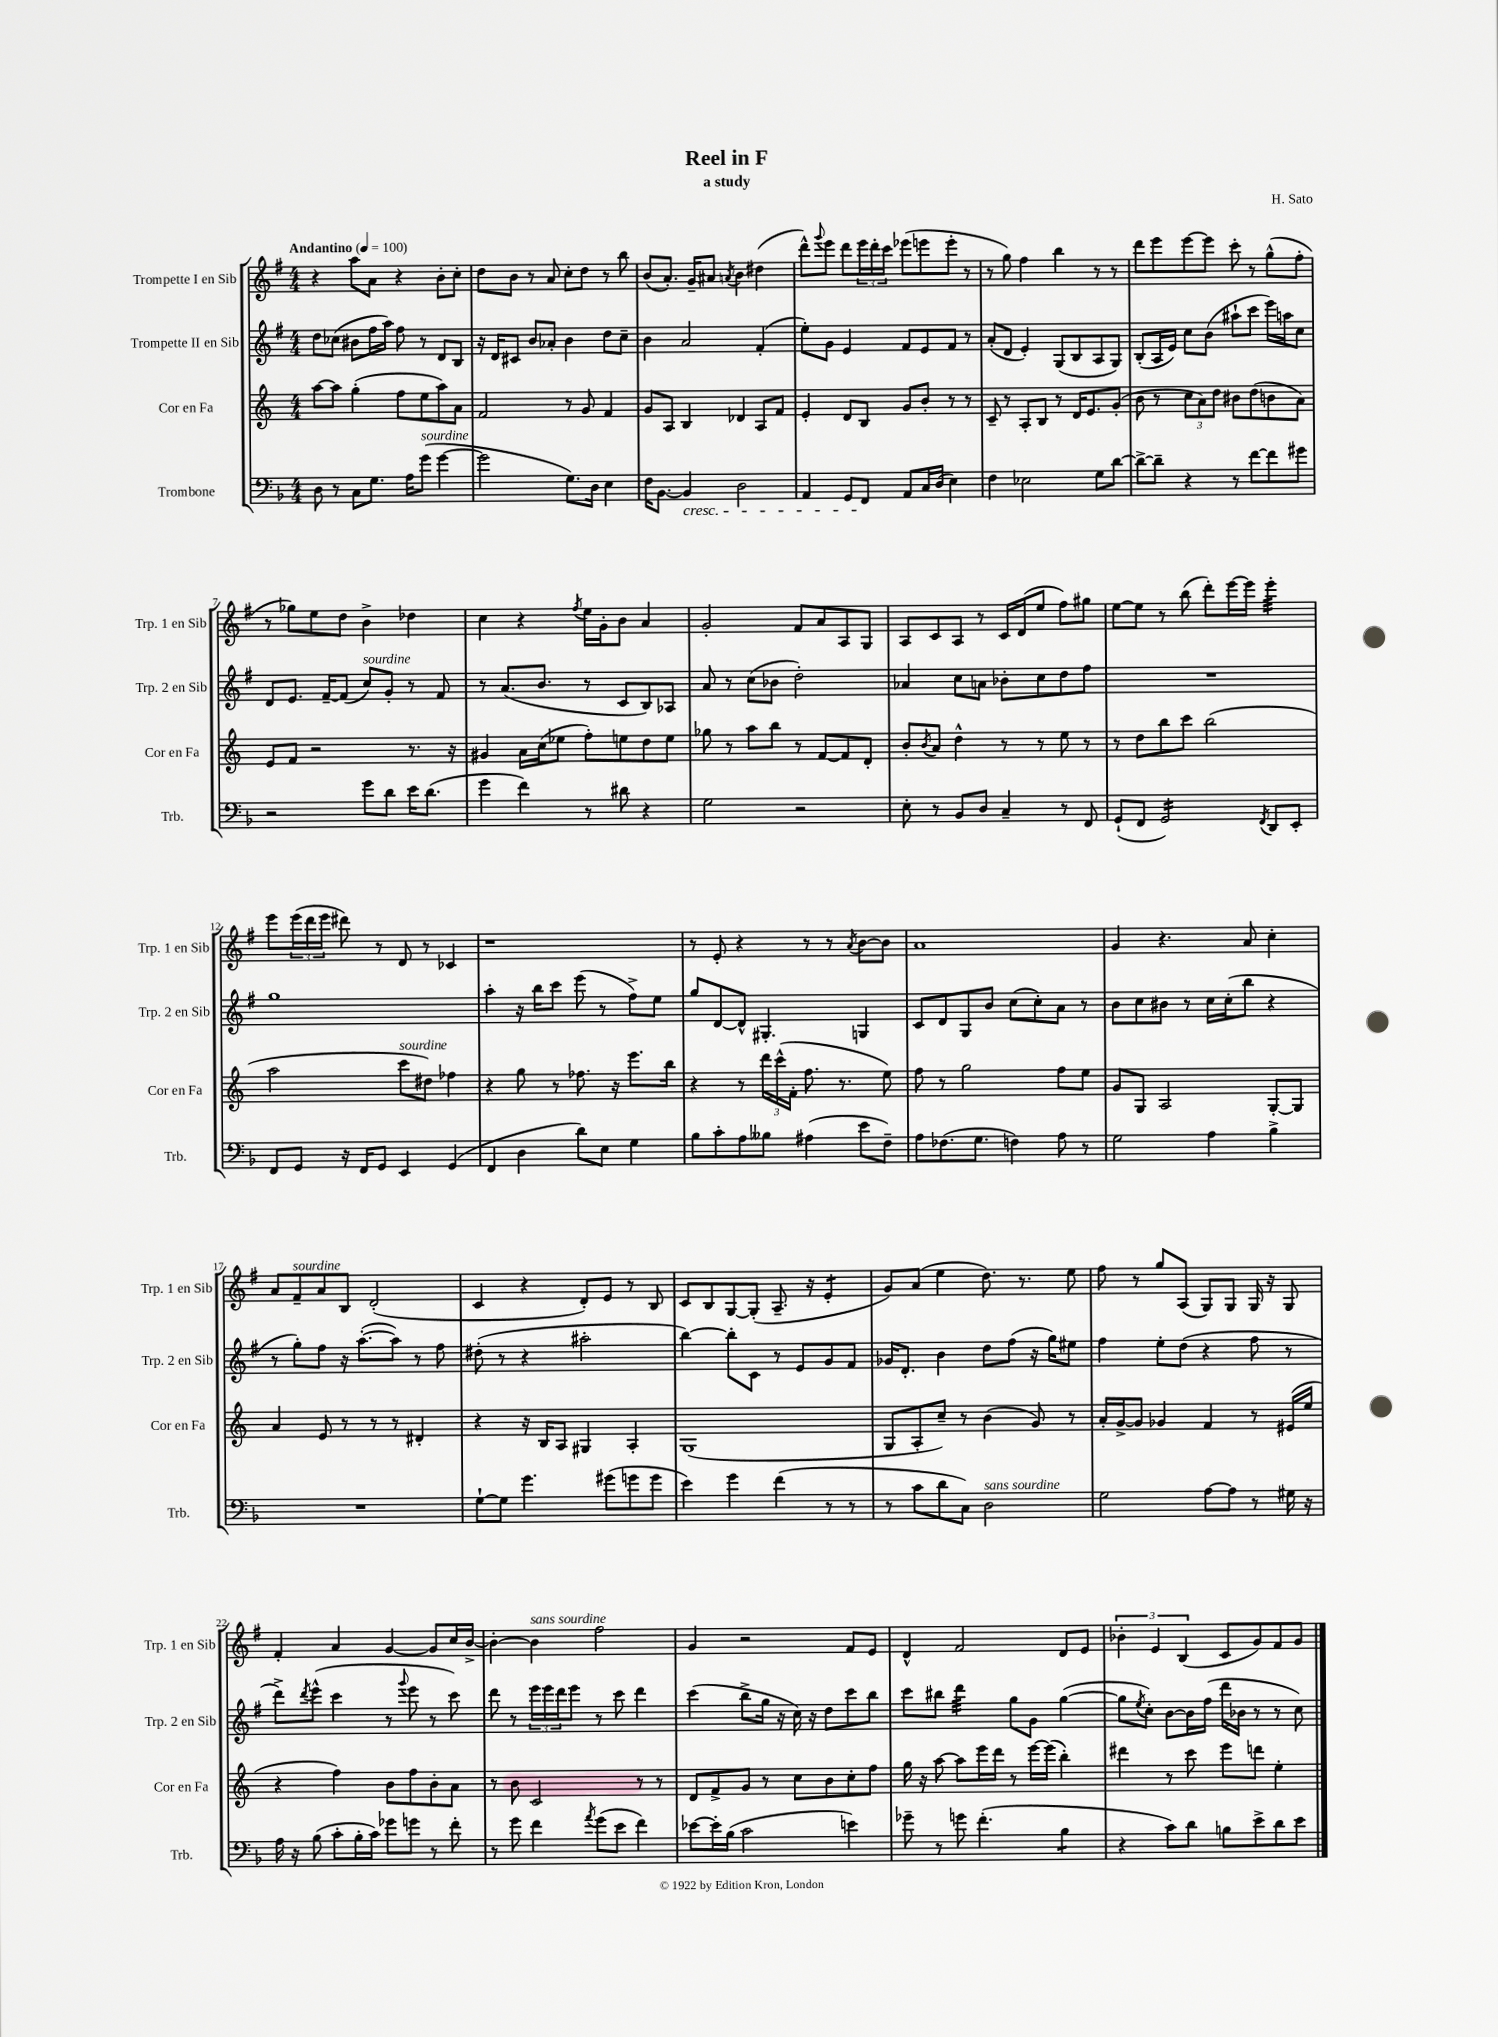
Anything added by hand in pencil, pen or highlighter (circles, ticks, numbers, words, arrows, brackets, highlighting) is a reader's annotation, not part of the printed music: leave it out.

**kern	**kern	**kern	**kern
*staff4	*staff3	*staff2	*staff1
*clefF4	*clefG2	*clefG2	*clefG2
*k[b-]	*k[]	*k[f#]	*k[f#]
*M4/4	*M4/4	*M4/4	*M4/4
*MM100	*MM100	*MM100	*MM100
8D	[8aa	8dd	4r
8r	8aa]	(8cc-	.
8C	(4gg'	8b#	8aa
8.G	.	16ff#	8a
.	.	16aa)	.
.	8ff	8ff#	4r
16A	.	.	.
(8g	8ee	8r	.
[4g	8aa)	8d	8b'
.	8a	8B	8cc'
=	=	=	=
2g]	2f	16r	8dd
.	.	16d	.
.	.	8c#	8b
.	.	8b	8r
.	.	8a-'	8a
8.G)	8r	4b	8cc'
.	8g	.	8dd
16D	.	.	.
4E	4f	8dd	8r
.	.	8cc~	8bb
=	=	=	=
16F	8g	4b	(8b
[8.BB-	.	.	.
.	8A	.	8.a')
4BB-]	4B	2a	.
.	.	.	16g~
.	.	.	8a#
.	.	.	8qa
2D	4d-	.	4b
.	8A	(4f#'	(4dd#
.	8f	.	.
=	=	=	=
4AA	4e'	8ee')	8ddd^^)
.	.	.	8qqggg
.	.	8g	8eee
8GG	8d	4e	8ddd
8FF	8B	.	24eee
.	.	.	24ddd'
.	.	.	24ccc
8AA	8g	8f#	(8eee-
16C	8b'	8e	8eee
(16D	.	.	.
4E)	8r	8f#	8eee'
.	8r	8r	8r
=	=	=	=
4F	8c~	(8a'	8r
.	8r	8d	8gg)
2E-	8A'	4e')	4ff#
.	8B	.	.
.	8r	(8G	4bb
.	16d	8B	.
.	8.e	.	.
8G	.	8A	8r
[8d	(8g'	8G)	8r
=	=	=	=
8d^_	8b	(8B'	8ddd
8d~]	8r	16A	8eee
.	.	16e)	.
4r	12cc	8cc	[8eee
.	12a)	.	.
.	.	(8b	8eee]
.	12dd	.	.
8r	8b#	8aa#`	8ccc'
[8f	(8dd	8ccc	8r
8f]	8b	16eee)	(8gg^^
.	.	16aa	.
8g#	8a)	8cc	8ff#'
=	=	=	=
2r	8e	8d	8r
.	8f	8.e	8gg-)
.	2r	.	8ee
.	.	[16f#~	.
.	.	(8f#]	8dd
8g	.	8cc)	4b^
8d	.	8g'	.
16e	8.r	8r	4dd-
(8.d	.	.	.
.	.	8f#	.
.	16r	.	.
=	=	=	=
4g	4g#	8r	4cc
.	.	(8.a	.
4f)	16a	.	4r
.	(16cc	8.b	.
.	8ee-	.	.
.	.	.	8qff#
8r	8ff')	8r	16ee
.	.	.	16g'
8d#	8ee	8c	8b
4r	8dd	8B)	4a
.	8ee	8A-	.
=	=	=	=
2G	8gg-	8a	2g'
.	8r	8r	.
.	8aa	(8cc	.
.	8bb	8b-	.
2r	8r	2dd')	8f#
.	[8f	.	8a
.	8f]	.	8A
.	8d'	.	8G
=	=	=	=
8E'	8b'	4a-	8A
.	8qb	.	.
8r	8a	.	8c
8BB-	4dd^^	8cc	8A
8D	.	8a	8r
4C~	8r	8b-'	16c
.	.	.	(16d
.	8r	8cc	8ee
8r	8ee	8dd	8ff#)
8FF	8r	8ff#	8gg#
=	=	=	=
(8GG`	8r	1r	[8ee
8FF	8dd	.	8ee]
2GG)	8bb	.	8r
.	8ccc	.	(8bb
.	(2bb	.	8ddd')
.	.	.	[16eee
.	.	.	16eee]
8qFF	.	.	.
8DD	.	.	4eee'
8EE'	.	.	.
=	=	=	=
8FF	2aa	1gg	8eee
8GG	.	.	(24eee
.	.	.	24ddd
.	.	.	24eee
16r	.	.	8ddd#)
16FF	.	.	.
8GG	.	.	8r
4EE	8ccc	.	8d
.	8dd#)	.	8r
(4GG	4ff-	.	4c-
=	=	=	=
4FF	4r	4aa'	1r
4D	8gg	16r	.
.	.	16bb	.
.	8r	8ccc	.
8d)	8.ff-	(8eee	.
8E	.	8r	.
.	16r	.	.
4G	8.eee	8ff#^)	.
.	.	8ee	.
.	16bb	.	.
=	=	=	=
8B-	4r	8gg	8r
8c'	.	[8d	8e'
8A	8r	8d^^]	4r
8B--	24ddd	4.G#'	.
.	(24ccc^^	.	.
.	24f'	.	.
(4A#	8.ff	.	8r
.	.	.	8r
.	8.r	.	.
.	.	.	8qa
8e	.	4G	[8b
8F~)	8ee)	.	8b]
=	=	=	=
8A	8ff	8c	1a
(8.F-	8r	8d	.
.	2gg	8G	.
8.G	.	.	.
.	.	8b	.
4F)	.	(8cc	.
.	.	8cc')	.
8A	8ff	8a	.
8r	8ee	8r	.
=	=	=	=
2G	8g	8b	4g
.	8G	8cc	.
.	2A	8b#	4.r
.	.	8r	.
4A	.	16cc	.
.	.	(16cc'	.
.	.	8bb	8a
4B-^	[8G'	4r	4cc'
.	8G]	.	.
=	=	=	=
1r	4a	8r	8a
.	.	8gg')	8f#~
.	8e	8ff#	8a
.	8r	16r	8B
.	.	([8.aa'	.
.	8r	.	(2d'
.	8r	8aa])	.
.	4d#'	8r	.
.	.	8ff#	.
=	=	=	=
[8G`	4r	(8dd#'	4c
8G]	.	8r	.
4.g	16r	4r	4r
.	16B	.	.
.	8A	.	.
.	4G#	2aa#'	8d')
(8g#	.	.	8e
8g	4A'	.	8r
8g	.	.	8B
=	=	=	=
4e)	(1G	[4bb)	8c
.	.	.	8B
4g	.	8bb']	[8G
.	.	8c	(8G']
(4f	.	8r	8.A~
.	.	8e	.
.	.	.	16r
8r	.	8g	4e'
8r	.	8f#	.
=	=	=	=
8r	8G	16g-	8g)
.	.	8.d'	.
8c	8A'	.	(8a
8d	8cc~)	4b	4ee
8C)	8r	.	.
2D	(4b	8dd	8.dd)
.	.	(8ff#	.
.	.	.	8.r
.	8g)	16r	.
.	.	16gg)	.
.	8r	8ee#	8ee
=	=	=	=
2G	16a'	4ff#	8ff#
.	[16g^	.	.
.	8g]	.	8r
.	4g-	8ee'	8gg
.	.	(8dd	(8A
[8A	4f	4r	8G)
8A]	.	.	8G
8r	8r	8ff#	16G
.	.	.	16r
16G#	(16e#	8r	8G
16r	16ee	.	.
=	=	=	=
16A	4r	8ddd^)	4f#'
16r	.	.	.
.	.	8qddd	.
(8B-	.	(8eee^^	.
8c'	4ff)	4ccc	4a
16B-'	.	.	.
16c)	.	.	.
8g-	8b	8r	[4g
.	.	8qqggg	.
8g	8ff	8eee	.
8r	8b'	8r	8g]
8f'	8a	8ccc)	16cc
.	.	.	[16b^
=	=	=	=
8r	8r	8ddd	4b'_
8g	8b	8r	.
4f	2c	24eee	4b]
.	.	24eee	.
.	.	24ddd	.
.	.	8eee	.
8qa	.	.	.
(8g	.	8r	2ff#
8e	.	8ccc	.
4f)	8r	4ddd	.
.	8r	.	.
=	=	=	=
[8e-	8d	(4ccc	4g
16e-']	8f^	.	.
(16B-	.	.	.
2c	8g	8bb^	2r
.	8r	16gg	.
.	.	16r	.
.	8cc	16cc)	.
.	.	16r	.
.	8b	8dd	.
4e)	8cc'	8ccc	8f#
.	8ff	8bb	8e
=	=	=	=
8g-~	16gg	8ccc	4d^^
.	16r	.	.
8r	[8aa	8bb#	.
8g	8aa]	4ddd	2f#
(4.f'	16eee	.	.
.	16ddd	.	.
.	8r	8gg	.
.	[16eee	8g	.
.	(16eee]	.	.
4B-	4bb')	([4gg	8d
.	.	.	8e
=	=	=	=
4r	4ddd#	8gg]	6b-'
.	.	8qee	.
.	.	8cc')	.
.	.	.	6e
8c)	8r	[8b	.
.	.	.	(6B
8d	8ccc	16b]	.
.	.	(16ff#	.
8B	8eee	16ddd	8c
.	.	16b-	.
8e^	8ddd	8r	8g)
8d	4ee'	8r	8f#
8e	.	8cc)	8g
==	==	==	==
*-	*-	*-	*-
